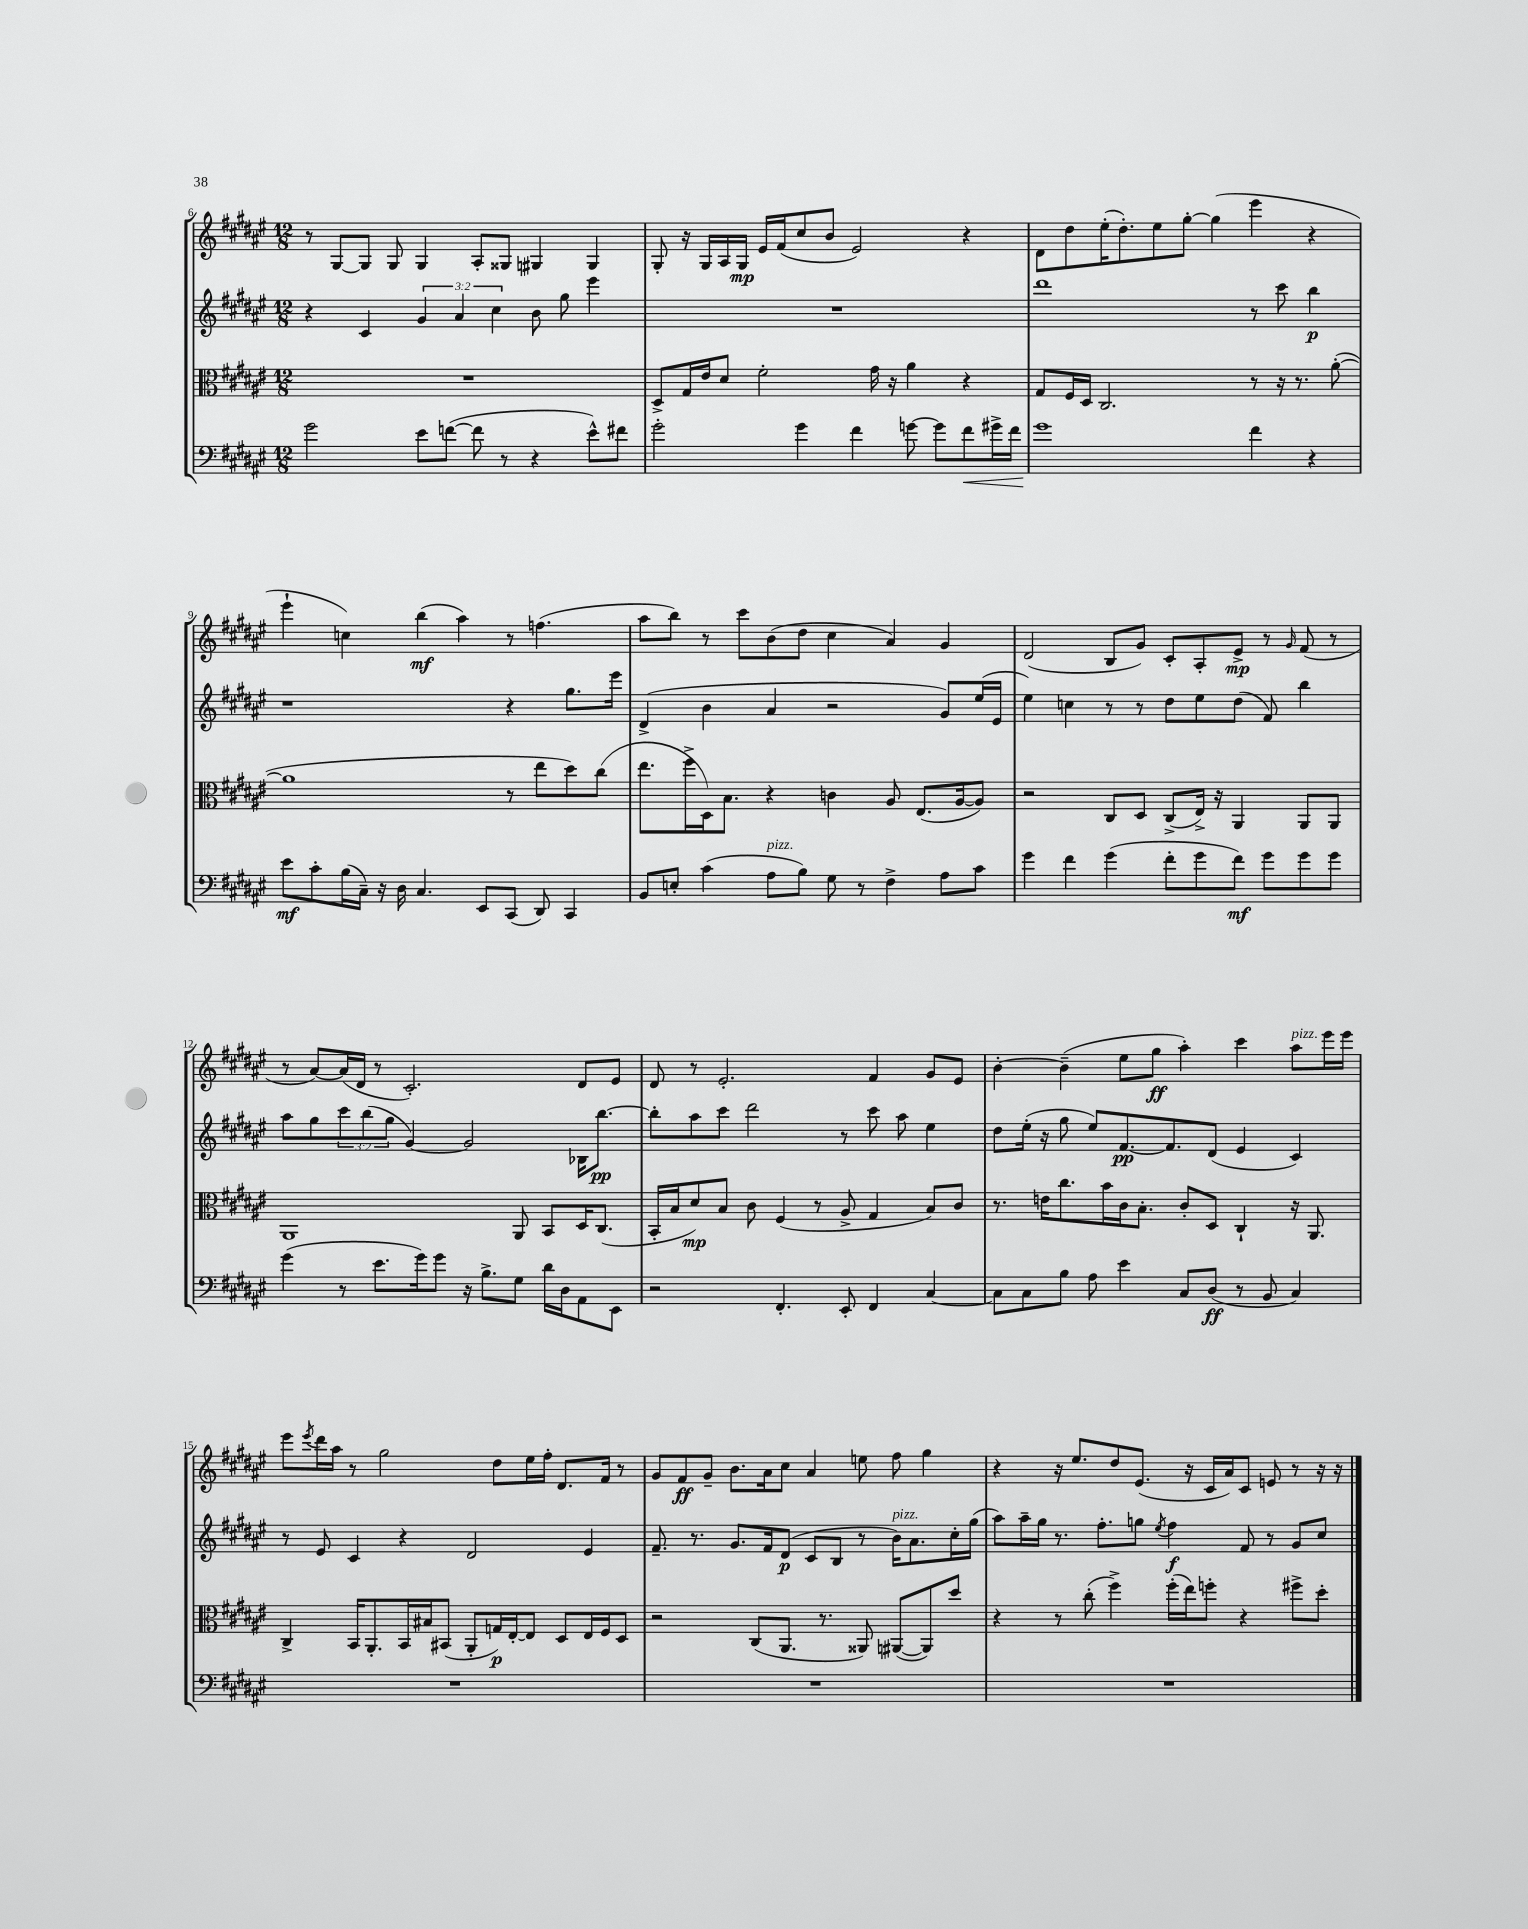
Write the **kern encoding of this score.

**kern	**dynam	**kern	**dynam	**kern	**dynam	**kern	**dynam
*part4	*part4	*part3	*part3	*part2	*part2	*part1	*part1
*staff4	*staff4	*staff3	*staff3	*staff2	*staff2	*staff1	*staff1
*clefF4	*	*clefC3	*	*clefG2	*	*clefG2	*
*k[f#c#g#d#a#e#]	*	*k[f#c#g#d#a#e#]	*	*k[f#c#g#d#a#e#]	*	*k[f#c#g#d#a#e#]	*
*M12/8	*	*M12/8	*	*M12/8	*	*M12/8	*
=6	=6	=6	=6	=6	=6	=6	=6
2g#\	.	1.r	.	4r	.	8r	.
.	.	.	.	.	.	[8G#/L	.
.	.	.	.	4c#/	.	8G#/J]	.
.	.	.	.	.	.	8G#/	.
8e#\L	.	.	.	6g#/	.	4G#/	.
([8fn\J	.	.	.	.	.	.	.
.	.	.	.	6a#/	.	.	.
8f\]	.	.	.	.	.	8A#'/L	.
.	.	.	.	6cc#\	.	.	.
8r	.	.	.	.	.	8G##X/J	.
4r	.	.	.	8b\	.	4G#X/	.
.	.	.	.	8gg#\	.	.	.
8e#^^\L)	.	.	.	4eee#\	.	4G#/	.
8f#X\J	.	.	.	.	.	.	.
=7	=7	=7	=7	=7	=7	=7	=7
2g#'\	.	8D#^/L	.	1.r	.	8G#'/	.
.	.	16G#/L	.	.	.	16r	.
.	.	16e#/J	.	.	.	16G#/LL	.
.	.	8d#/J	.	.	.	16A#/	.
.	.	.	.	.	.	16G#/JJ	mp
.	.	2f#'\	.	.	.	16e#/LL	.
.	.	.	.	.	.	(16f#/J	.
4g#\	.	.	.	.	.	8cc#/	.
.	.	.	.	.	.	8b/J	.
4f#\	.	.	.	.	.	2e#/)	.
.	.	16g#\	.	.	.	.	.
.	.	16r	.	.	.	.	.
[8gn\	.	4a#\	.	.	.	.	.
8g\L]	.	.	.	.	.	.	.
!	!LO:HP:b	!	!	!	!	!	!
8f#\	<	4r	.	.	.	4r	.
16g#X^\L	.	.	.	.	.	.	.
16f#\JJ	.	.	.	.	.	.	.
=8	=8	=8	=8	=8	=8	=8	=8
1g#	.	8G#/L	.	1ddd#	.	8d#\L	.
.	.	16F#/L	.	.	.	8dd#\	.
.	.	16D#/JJ	.	.	.	.	.
.	.	2.C#/	.	.	.	(16ee#'\K	.
.	.	.	.	.	.	8.dd#'\)	.
.	.	.	.	.	.	8ee#\	.
.	.	.	.	.	.	[8gg#'\J	.
.	.	.	.	.	.	(4gg#\]	.
4f#\	[	8r	.	8r	.	4eee#\	.
.	.	16r	.	8ccc#\	.	.	.
.	.	8.r	.	.	.	.	.
4r	.	.	.	4bb\	p	4r	.
.	.	([8a#'\	.	.	.	.	.
!!LO:LB:g=z
=9	=9	=9	=9	=9	=9	=9	=9
8e#\L	mf	1a#]	.	1r	.	4eee#`\	.
8c#'\	.	.	.	.	.	.	.
(16B\L	.	.	.	.	.	4ccn\)	.
16C#~\JJ)	.	.	.	.	.	.	.
16r	.	.	.	.	.	.	.
16D#\	.	.	.	.	.	.	.
4.C#/	.	.	.	.	.	(4bb\	mf
.	.	.	.	.	.	4aa#\)	.
8EE#/L	.	.	.	.	.	.	.
(8CC#/J	.	8r	.	4r	.	8r	.
8DD#/)	.	8ee#\L	.	.	.	(4.ffn\	.
4CC#/	.	8dd#\)	.	8.gg#\L	.	.	.
.	.	(8cc#\J	.	.	.	.	.
.	.	.	.	16eee#\Jk	.	.	.
=10	=10	=10	=10	=10	=10	=10	=10
8BB/L	.	8.ee#\L	.	(4d#^/	.	8aa#\L	.
8En'/J	.	.	.	.	.	8bb\J)	.
.	.	16ff#^\L	.	.	.	.	.
(4c#\	.	16D#\J)	.	4b\	.	8r	.
.	.	8.B\J	.	.	.	.	.
.	.	.	.	.	.	8ccc#\L	.
!LO:TX:a:i:t=pizz.	!	!	!	!	!	!	!
8A#\L	.	4r	.	4a#/	.	(8b\	.
8B\J)	.	.	.	.	.	8dd#\J	.
8G#\	.	4cn\	.	2r	.	4cc#\	.
8r	.	.	.	.	.	.	.
4F#^\	.	8A#/	.	.	.	4a#/)	.
.	.	(8.E#/L	.	.	.	.	.
8A#\L	.	.	.	8g#/L)	.	4g#/	.
.	.	[16A#/k	.	.	.	.	.
8c#\J	.	8A#/J])	.	(16ee#/L	.	.	.
.	.	.	.	16e#/JJ	.	.	.
=11	=11	=11	=11	=11	=11	=11	=11
4g#\	.	2r	.	4ee#\)	.	(2d#/	.
4f#\	.	.	.	4ccn\	.	.	.
(4g#\	.	8C#/L	.	8r	.	8B/L	.
.	.	8D#/J	.	8r	.	8g#/J)	.
8f#'\L	.	(8C#^/L	.	8dd#\L	.	8c#'/L	.
8g#\	.	16E#^/Jk)	.	8ee#\	.	8A#'/	.
.	.	16r	.	.	.	.	.
8f#\J)	mf	4AA#/	.	(8dd#\J	.	8e#^/J	mp
8g#\L	.	.	.	8f#/)	.	8r	.
.	.	.	.	.	.	16qqg#/	.
8g#\	.	8AA#/L	.	4bb\	.	(8f#/	.
8g#\J	.	8AA#/J	.	.	.	8r	.
!!LO:LB:g=z
=12	=12	=12	=12	=12	=12	=12	=12
(4g#\	.	1AA#	.	8aa#\L	.	8r	.
.	.	.	.	8gg#\	.	[8a#/L)	.
8r	.	.	.	12ccc#\	.	(16a#/L]	.
.	.	.	.	.	.	16d#/JJ	.
.	.	.	.	(12bb\	.	.	.
8.e#\L	.	.	.	.	.	8r	.
.	.	.	.	12gg#\J	.	.	.
.	.	.	.	[4g#/)	.	2.c#'/)	.
16g#\k)	.	.	.	.	.	.	.
8g#\J	.	.	.	.	.	.	.
16r	.	.	.	2g#/]	.	.	.
8.B^\L	.	.	.	.	.	.	.
8G#\J	.	8AA#/	.	.	.	.	.
16d#\LL	.	8BB/L	.	.	.	.	.
16D#\J	.	.	.	.	.	.	.
8AA#\	.	16D#/K	.	16B-X\KL	.	8d#/L	.
.	.	(8.C#/J	.	[8.bb\J	pp	.	.
8EE#\J	.	.	.	.	.	8e#/J	.
=13	=13	=13	=13	=13	=13	=13	=13
2r	.	16BB'/LL	.	8bb'\L]	.	8d#/	.
.	.	16B/J	.	.	.	.	.
.	.	8d#/)	mp	8aa#\	.	8r	.
.	.	8B/J	.	8ccc#\J	.	2.e#'/	.
.	.	8c#\	.	2ddd#\	.	.	.
4.FF#'/	.	(4F#/	.	.	.	.	.
.	.	8r	.	.	.	.	.
8EE#'/	.	8A#^/	.	8r	.	.	.
4FF#/	.	4G#/	.	8ccc#\	.	4f#/	.
.	.	.	.	8aa#\	.	.	.
[4C#/	.	8B/L)	.	4ee#\	.	8g#/L	.
.	.	8c#/J	.	.	.	8e#/J	.
=14	=14	=14	=14	=14	=14	=14	=14
8C#\L]	.	8.r	.	8dd#\L	.	[4b'\	.
8C#\	.	.	.	(16ee#'\Jk	.	.	.
.	.	16en\KL	.	16r	.	.	.
8B\J	.	8.cc#\	.	8gg#\	.	(4b~\]	.
8A#\	.	.	.	8ee#/L)	.	.	.
.	.	16b\L	.	.	.	.	.
4e#\	.	16c#\J	.	[8.f#/	pp	8ee#\L	.
.	.	8.B'\J	.	.	.	.	.
.	.	.	.	.	.	8gg#\J	ff
.	.	.	.	8.f#/]	.	.	.
8C#/L	.	8c#'/L	.	.	.	4aa#'\)	.
(8D#/J	ff	8D#/J	.	(8d#/J	.	.	.
8r	.	4C#`/	.	4e#/	.	4ccc#\	.
8BB/	.	.	.	.	.	.	.
!	!	!	!	!	!	!LO:TX:a:i:t=pizz.	!
4C#/)	.	16r	.	4c#/)	.	8aa#\L	.
.	.	8.AA#/	.	.	.	.	.
.	.	.	.	.	.	16eee#\L	.
.	.	.	.	.	.	16eee#\JJ	.
!!LO:LB:g=z
=15	=15	=15	=15	=15	=15	=15	=15
1.r	.	4C#^/	.	8r	.	8eee#\L	.
.	.	.	.	.	.	8qeee#/	.
.	.	.	.	8e#/	.	16ddd#\L	.
.	.	.	.	.	.	16aa#\JJ	.
.	.	16BB/KL	.	4c#/	.	8r	.
.	.	8.AA#'/	.	.	.	.	.
.	.	.	.	.	.	2gg#\	.
.	.	16BB/L	.	4r	.	.	.
.	.	16B#X/J	.	.	.	.	.
.	.	(8BB#X/J	.	.	.	.	.
.	.	8AA#'/L	.	2d#/	.	.	.
.	.	16Gn/L)	p	.	.	8dd#\L	.
.	.	[16E#'/J	.	.	.	.	.
.	.	8E#/J]	.	.	.	16ee#\L	.
.	.	.	.	.	.	16ff#'\JJ	.
.	.	8D#/L	.	.	.	8.d#/L	.
.	.	16E#/L	.	4e#/	.	.	.
.	.	16F#/J	.	.	.	16f#/Jk	.
.	.	8D#/J	.	.	.	8r	.
=16	=16	=16	=16	=16	=16	=16	=16
1.r	.	2r	.	8.f#~/	.	8g#/L	.
.	.	.	.	.	.	8f#/	ff
.	.	.	.	8.r	.	.	.
.	.	.	.	.	.	8g#~/J	.
.	.	.	.	8.g#/L	.	8.b\L	.
.	.	(8C#/L	.	.	.	.	.
.	.	.	.	16f#/k	.	16a#\k	.
.	.	8.AA#/J	.	(8d#/J	p	8cc#\J	.
.	.	.	.	8c#/L	.	4a#/	.
.	.	8.r	.	.	.	.	.
.	.	.	.	8B/J	.	.	.
.	.	8AA##X/)	.	8r	.	8een\	.
!	!	!	!	!LO:TX:a:i:t=pizz.	!	!	!
.	.	([8AA#X/L	.	16b\KL)	.	8ff#\	.
.	.	.	.	8.a#\	.	.	.
.	.	8AA#/])	.	.	.	4gg#\	.
.	.	8dd#/J	.	16cc#'\L	.	.	.
.	.	.	.	(16gg#\JJ	.	.	.
=17	=17	=17	=17	=17	=17	=17	=17
1.r	.	4r	.	8aa#\L)	.	4r	.
.	.	.	.	16aa#~\L	.	.	.
.	.	.	.	16gg#\JJ	.	.	.
.	.	8r	.	8.r	.	16r	.
.	.	.	.	.	.	8.ee#/L	.
.	.	(8cc#'\	.	.	.	.	.
.	.	.	.	8.ff#'\L	.	.	.
.	.	4ff#^\)	.	.	.	8dd#/	.
.	.	.	.	8ggn\J	.	(8.e#/J	.
.	.	.	.	8qee#/	.	.	.
.	.	(16ff#'\LL	.	4ff#\	f	.	.
.	.	16ee#\J)	.	.	.	16r	.
.	.	8ffn'\J	.	.	.	16c#/LL	.
.	.	.	.	.	.	16a#/J)	.
.	.	4r	.	8f#/	.	8c#/J	.
.	.	.	.	8r	.	8en/	.
.	.	8ff#X^\L	.	8g#/L	.	8r	.
.	.	8dd#'\J	.	8cc#/J	.	16r	.
.	.	.	.	.	.	16r	.
==	==	==	==	==	==	==	==
*-	*-	*-	*-	*-	*-	*-	*-
